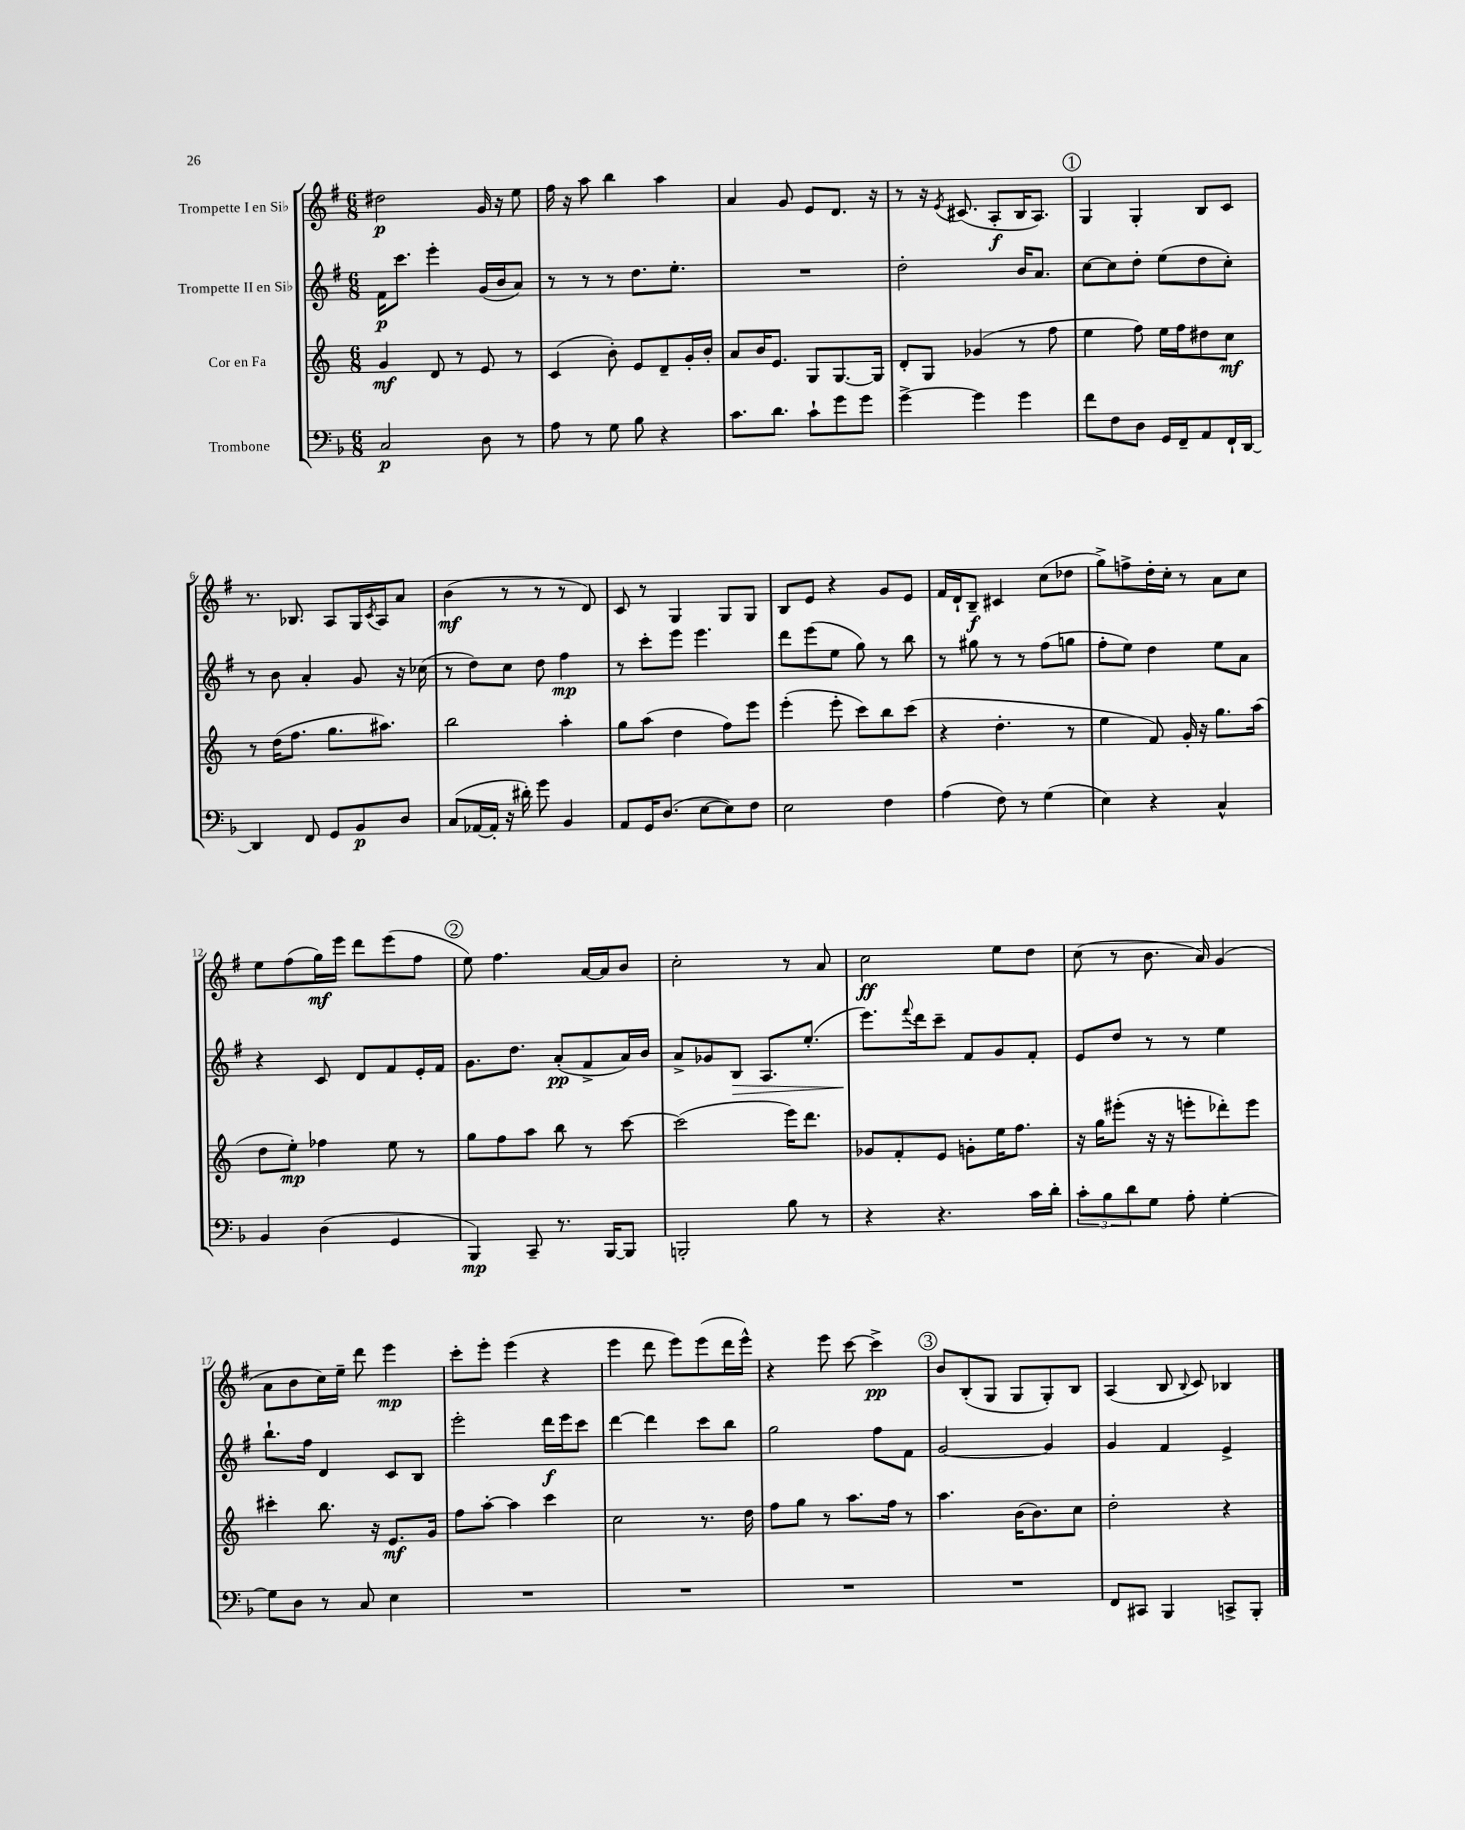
<<
\new StaffGroup <<
\new Staff = "s0" \with { instrumentName = "Trompette I en Sib" } {
    \clef treble \key g \major \numericTimeSignature \time 6/8
    dis''2\p g'16 r16 e''8 |
    fis''16 r16 a''8 b''4 a''4 |
    a'4 g'8 e'8 d'8. r16 |
    r8 r16 \acciaccatura { e'8 } cis'8.( a8-.\f b16 a8.) |
    \mark \markup { \circle "1" } g4 g4-. b8 c'8 |
    r8. bes8. a8 g16 \acciaccatura { c'8 } a16 a'8 |
    b'4\mf( r8 r8 r8 d'8) |
    c'8 r8 g4 g8 g8 |
    b8 e'8 r4 g'8 e'8 |
    fis'16 d'16-! b8--\f cis'4 c''8( des''8 |
    g''8->) f''8-> d''16-. c''16-. r8 a'8 c''8 |
    e''8 fis''8( g''16\mf) e'''16 d'''8 e'''8( fis''8 |
    \mark \markup { \circle "2" } e''8) fis''4. a'16~ a'16 b'8 |
    c''2-. r8 a'8 |
    c''2\ff e''8 d''8 |
    c''8( r8 b'8. a'16) g'4( |
    a'8 b'8 c''16) e''16-- d'''8 e'''4\mp |
    c'''8-. e'''8-. e'''4( r4 |
    e'''4 d'''8 e'''8) e'''8( d'''16 e'''16-^) |
    r4 e'''8 c'''8~ c'''4->\pp |
    \mark \markup { \circle "3" } b'8 b8-.( g8 g8 g8-.) b8 |
    a4( b8 \appoggiatura { b8 } c'8) bes4 \bar "|." |
}
\new Staff = "s1" \with { instrumentName = "Trompette II en Sib" } {
    \clef treble \key g \major \numericTimeSignature \time 6/8
    fis'16\p c'''8. e'''4-. g'16( b'16 a'8) |
    r8 r8 r8 d''8. e''8.-. |
    R2. |
    d''2-. b'16 a'8. |
    \mark \markup { \circle "1" } c''8~ c''8 d''8-. e''8( d''8 c''8-.) |
    r8 b'8 a'4-. g'8 r16 ces''16( |
    r8 d''8) c''8 d''8 fis''4\mp |
    r8 c'''8-. e'''8 e'''4. |
    d'''8 e'''8( e''8 g''8) r8 b''8 |
    r8 gis''8 r8 r8 fis''8( g''8 |
    fis''8-. e''8) d''4 e''8 a'8 |
    r4 c'8 d'8 fis'8 e'16-. fis'16 |
    \mark \markup { \circle "2" } g'8. d''8. a'8-.\pp( fis'8-> a'16) b'16 |
    a'8-> ges'8 b8\> a8. e''8.-.( |
    e'''8.\!) \appoggiatura { fis'''8 } d'''16 c'''8-- fis'8 g'8 fis'8-. |
    e'8 d''8 r8 r8 e''4 |
    b''8.-! fis''16 d'4 c'8 b8 |
    e'''2-. d'''16\f e'''16 c'''8 |
    d'''4~ d'''4 c'''8 b''8 |
    g''2 fis''8 fis'8 |
    \mark \markup { \circle "3" } g'2~ g'4 |
    g'4 fis'4 e'4-> \bar "|." |
}
\new Staff = "s2" \with { instrumentName = "Cor en Fa" } {
    \clef treble \key c \major \numericTimeSignature \time 6/8
    g'4\mf d'8 r8 e'8 r8 |
    c'4( b'8-.) e'8 d'8-- g'16-. b'16-. |
    a'8 b'16 e'8. g8 g8.~ g16 |
    d'8-. g8 ges'4( r8 f''8 |
    \mark \markup { \circle "1" } e''4 f''8) e''16 f''16 dis''8 c''8\mf |
    r8 d''16( f''8. g''8. ais''8.) |
    b''2 a''4-. |
    g''8 a''8( d''4 f''8) e'''8 |
    e'''4-.( e'''8-. c'''8) b''8 c'''8( |
    r4 d''4.-. r8 |
    e''4 f'8) g'16-. r16 g''8. a''16( |
    d''8 e''8-.\mp) fes''4 e''8 r8 |
    \mark \markup { \circle "2" } g''8 f''8 a''8 b''8 r8 c'''8~ |
    c'''2( e'''16) d'''8. |
    ges'8 f'8-. e'8 g'8-. e''16 f''8. |
    r16 g''16 eis'''8-.( r16 r16 e'''8-. des'''8-.) e'''8 |
    cis'''4-. b''8. r16 e'8.\mf g'16 |
    f''8 a''8~-. a''4 c'''4 |
    c''2 r8. d''16 |
    f''8 g''8 r8 a''8. f''16 r8 |
    \mark \markup { \circle "3" } a''4. b'16( b'8.) c''8 |
    d''2-. r4 \bar "|." |
}
\new Staff = "s3" \with { instrumentName = "Trombone" } {
    \clef bass \key f \major \numericTimeSignature \time 6/8
    c2\p d8 r8 |
    a8 r8 g8 bes8 r4 |
    c'8. d'8. c'8-! g'8 g'8 |
    g'4~-> g'4 g'4 |
    \mark \markup { \circle "1" } f'8 f8 d8 g,16 f,16-- a,8 f,16-! d,16~ |
    d,4 f,8 g,8 bes,8\p d8 |
    c8( aes,16~ aes,16-. r16 dis'16-.) g'8 bes,4 |
    a,8 g,16 d8.( e8~ e8) f8 |
    e2 f4 |
    a4( f8) r8 g4( |
    e4) r4 c4-^ |
    bes,4 d4( g,4 |
    \mark \markup { \circle "2" } bes,,4\mp) c,8-- r8. bes,,16~ bes,,8 |
    b,,2-. bes8 r8 |
    r4 r4. c'16 d'16-. |
    \tuplet 3/2 { c'8-. bes8 d'8 } g8 a8-. g4~-. |
    g8 d8 r8 c8 e4 |
    R2. |
    R2. |
    R2. |
    \mark \markup { \circle "3" } R2. |
    f,8 cis,8 bes,,4 c,8-> bes,,8-. \bar "|." |
}
>>
>>
